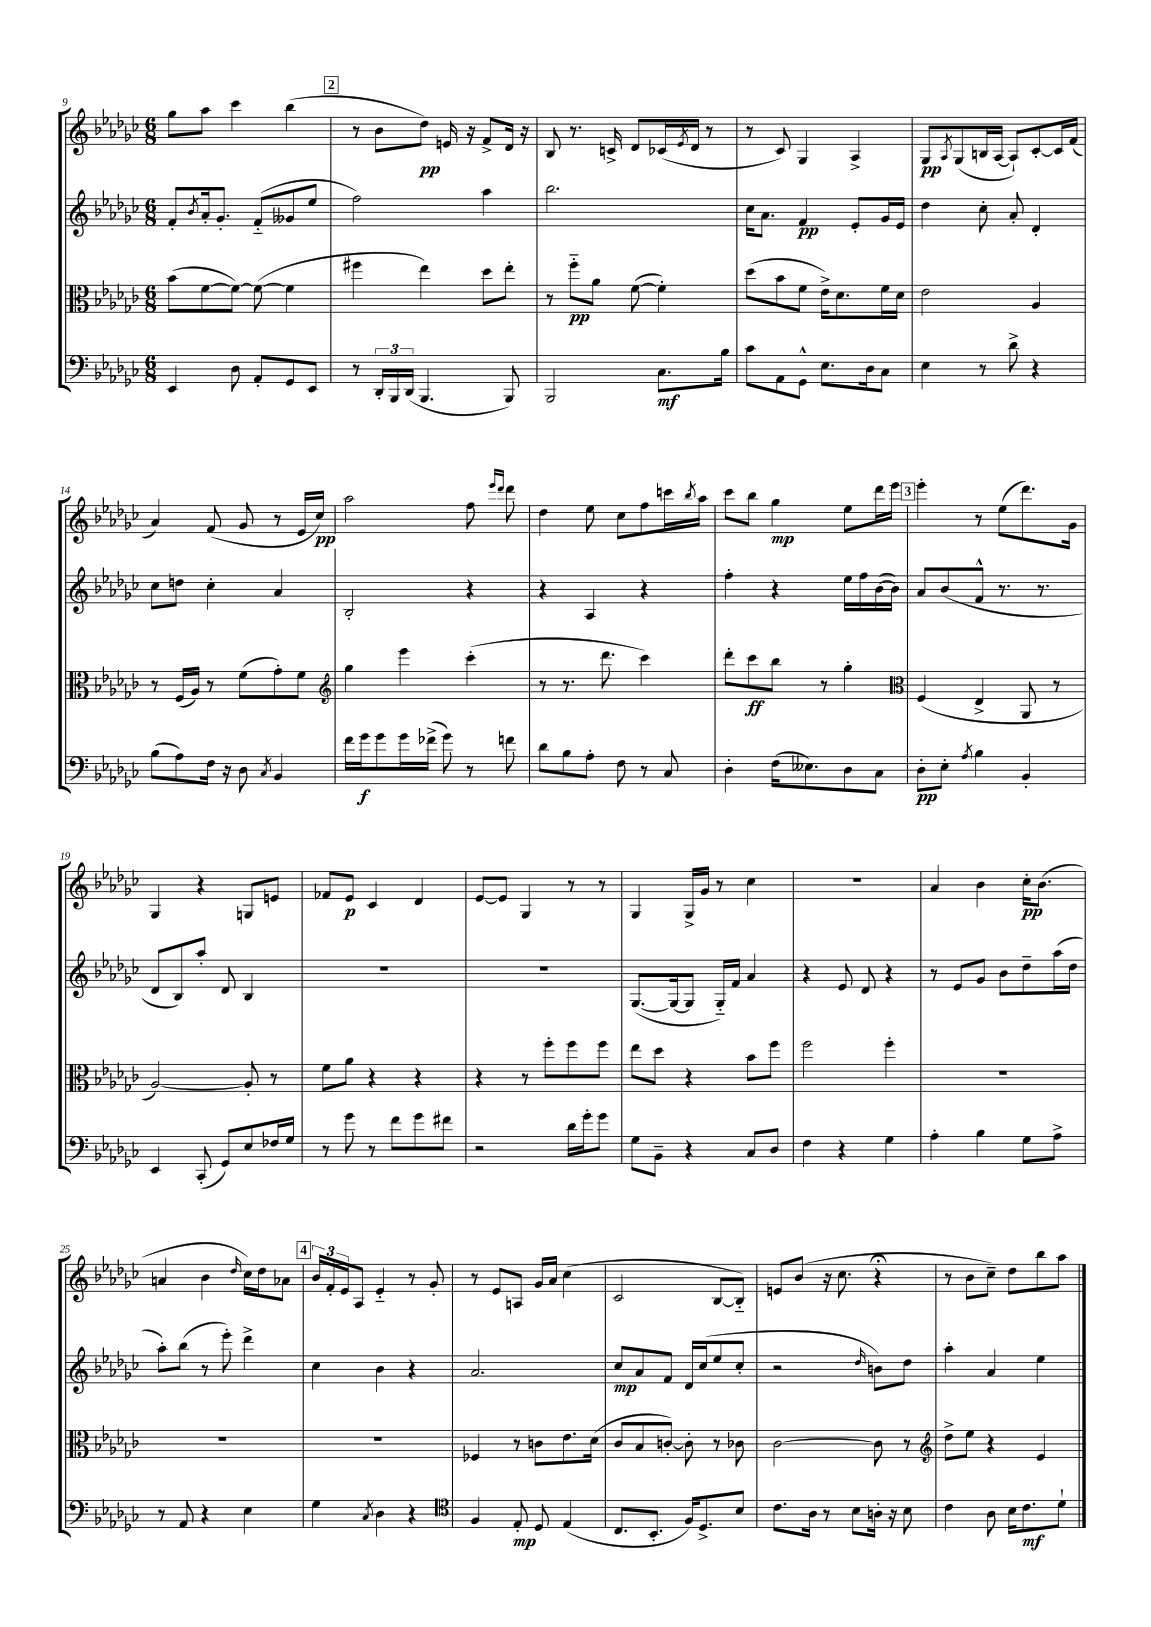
<<
\new StaffGroup <<
\new Staff = "s0" {
    \clef treble \key ges \major \numericTimeSignature \time 6/8
    ges''8 aes''8 ces'''4 bes''4( |
    \mark \markup { \box "2" } r8 bes'8 des''8\pp) e'16 r16 f'8-> des'16 r16 |
    bes8 r8. c'16-> des'8 ces'16( \acciaccatura { ees'8 } des'16 r8 |
    r8 ces'8) ges4 aes4-> |
    ges8\pp \acciaccatura { aes8 } ges8( b16 aes16~ aes8-!) ces'8~-. ces'16 f'16( |
    aes'4) f'8( ges'8 r8 ees'16 ces''16\pp) |
    aes''2 f''8 \grace { ees'''16 des'''16 } des'''8 |
    des''4 ees''8 ces''8 f''8 c'''16 \acciaccatura { bes''8 } aes''16 |
    ces'''8 bes''8 ges''4\mp ees''8 des'''16 ees'''16 |
    \mark \markup { \box "3" } ees'''4-. r8 ees''8( des'''8.) ges'16 |
    ges4 r4 g8 e'8 |
    fes'8 ees'8\p ces'4 des'4 |
    ees'8~ ees'8 ges4 r8 r8 |
    ges4 ges16-> ges'16 r8 ces''4 |
    R2. |
    aes'4 bes'4 ces''16-.\pp bes'8.( |
    a'4 bes'4 \grace { des''16 } ces''16) des''16 aes'8 |
    \mark \markup { \box "4" } \tuplet 3/2 { bes'16 f'16-. ees'16 } aes8 ees'4-_ r8 ges'8-. |
    r8 ees'8 a8 ges'16 aes'16 ces''4( |
    ces'2 bes8~ bes8-_) |
    e'8 bes'8( r16 ces''8. r4\fermata |
    r8 bes'8 ces''8--) des''8 bes''8 aes''8 \bar "|." |
}
\new Staff = "s1" {
    \clef treble \key ges \major \numericTimeSignature \time 6/8
    f'8-. \acciaccatura { bes'8 } aes'16-. ges'8.-. f'8-_( geses'8 ees''8 |
    \mark \markup { \box "2" } f''2) aes''4 |
    bes''2. |
    ces''16 aes'8. f'4\pp ees'8-. ges'16 ees'16 |
    des''4 ces''8-. aes'8-. des'4-. |
    ces''8 d''8 ces''4-. aes'4 |
    bes2-. r4 |
    r4 aes4 r4 |
    f''4-. r4 ees''16 f''16 bes'16~( bes'16) |
    \mark \markup { \box "3" } aes'8 bes'8( f'8-^ r8. r8. |
    des'8 bes8) aes''8-. des'8 bes4 |
    R2. |
    R2. |
    ges8.~( ges16~ ges8 ges16-_) f'16 aes'4 |
    r4 ees'8 des'8 r4 |
    r8 ees'8 ges'8 bes'8 des''8-- aes''16( des''16 |
    aes''8-.) bes''8( r8 ees'''8-.) des'''4-> |
    \mark \markup { \box "4" } ces''4 bes'4 r4 |
    aes'2. |
    ces''8\mp aes'8 f'8 des'16 ces''16( ees''8 ces''8-. |
    r2 \grace { des''16 } b'8) des''8 |
    aes''4-. aes'4 ees''4 \bar "|." |
}
\new Staff = "s2" {
    \clef alto \key ges \major \numericTimeSignature \time 6/8
    bes'8( f'8~ f'8~) f'8~( f'4 |
    \mark \markup { \box "2" } fis''4 ees''4) des''8 ees''8-. |
    r8 f''8-_\pp aes'8 f'8~( f'4-.) |
    des''8( bes'8 f'8 ees'16->) des'8. f'16 des'16 |
    ees'2 aes4 |
    r8 f16( aes16) r8 f'8( ges'8-.) f'8 |
    \clef treble ges''4 ees'''4 ces'''4-.( |
    r8 r8. des'''8. ces'''4) |
    des'''8-. ces'''8\ff bes''8 r8 ges''4-. |
    \mark \markup { \box "3" } \clef alto f4( ees4-> aes,8 r8 |
    aes2~) aes8-. r8 |
    f'8 aes'8 r4 r4 |
    r4 r8 f''8-. f''8 f''8 |
    ees''8 des''8 r4 bes'8 f''8 |
    f''2 f''4-. |
    R2. |
    R2. |
    \mark \markup { \box "4" } R2. |
    fes4 r8 c'8 ees'8. des'16( |
    ces'8 bes8 c'8~-.) c'8-. r8 ces'8 |
    ces'2~ ces'8 r8 |
    \clef treble des''8-> ees''8 r4 ees'4 \bar "|." |
}
\new Staff = "s3" {
    \clef bass \key ges \major \numericTimeSignature \time 6/8
    ees,4 des8 aes,8-. ges,8 ees,8 |
    \mark \markup { \box "2" } r8 \tuplet 3/2 { des,16-. bes,,16 des,16( } bes,,4. bes,,8) |
    bes,,2 ces8.\mf bes16 |
    ces'8 aes,8 ges,8-^ ees8. des16 ces8 |
    ees4 r8 des'8-> r4 |
    bes8( aes8) f16 r16 des8 \acciaccatura { ces8 } bes,4 |
    f'16 ges'16\f ges'8 ges'16 fes'16->( ges'8) r8 f'8 |
    des'8 bes8 aes8-. f8 r8 ces8 |
    des4-. f16( eeses8.) des8 ces8 |
    \mark \markup { \box "3" } des8-.\pp ees8-. \acciaccatura { aes8 } bes4 bes,4-. |
    ees,4 ces,8-.( ges,8) ees8 fes16 ges16 |
    r8 ges'8 r8 f'8 ges'8 fis'8 |
    r2 des'16 ges'16-. ges'8 |
    ges8 bes,8-- r4 ces8 des8 |
    f4 r4 ges4 |
    aes4-. bes4 ges8 aes8-> |
    r8 aes,8 r4 ees4 |
    \mark \markup { \box "4" } ges4 \acciaccatura { ces8 } des4 r4 |
    \clef tenor f4 ees8-.\mp des8 ees4( |
    ces8. bes,8.-. f16) des8.-> bes8 |
    ces'8. aes16 r8 bes8 a16-. r16 bes8 |
    ces'4 aes8 bes16 ces'8.\mf des'8-! \bar "|." |
}
>>
>>
\layout { \context { \Score currentBarNumber = #9 } }
